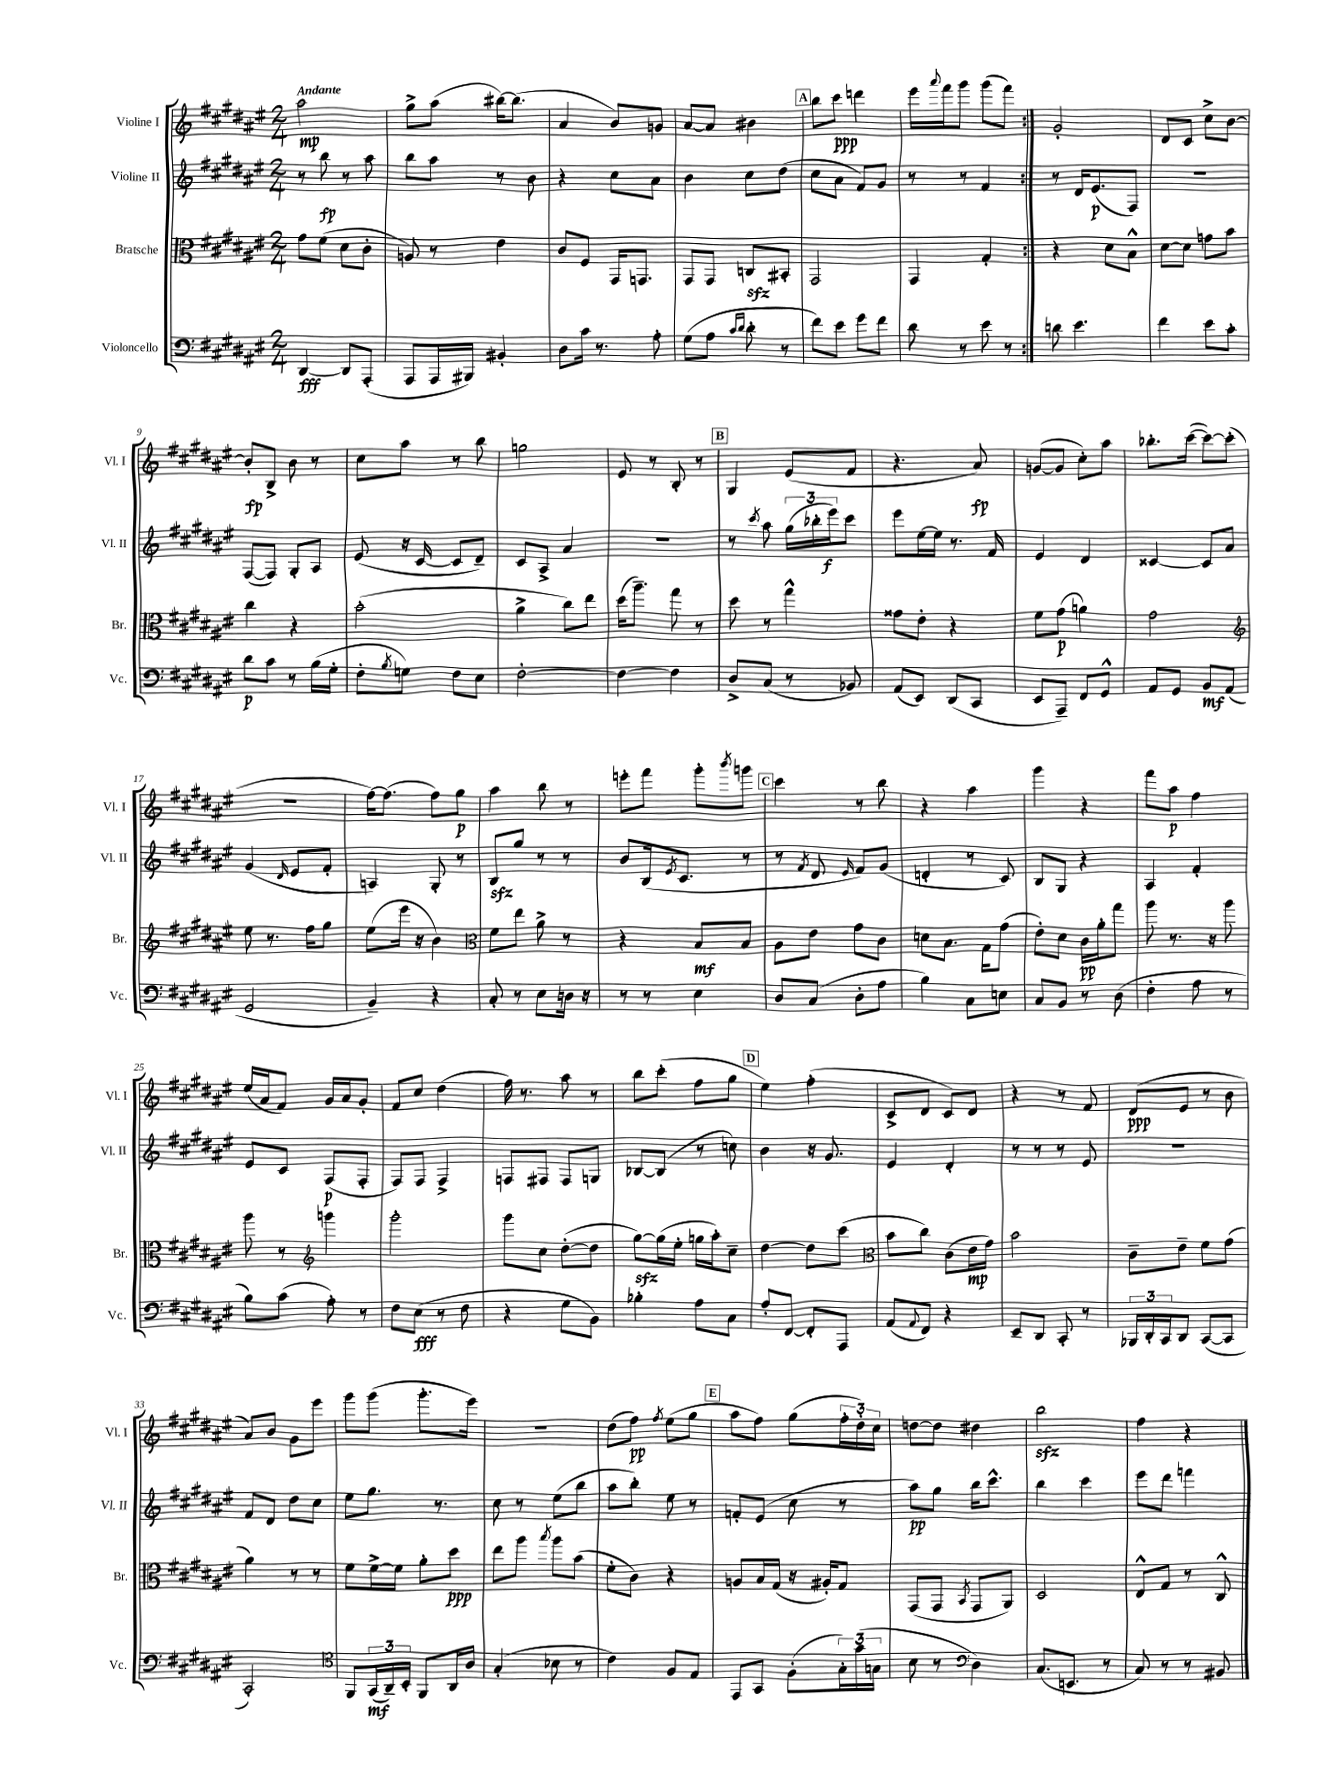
<<
\new StaffGroup <<
\new Staff = "s0" \with { instrumentName = "Violine I" shortInstrumentName = "Vl. I" } {
    \clef treble \key fis \major \numericTimeSignature \time 2/4 \tempo "Andante"
    \repeat volta 2 { ais''2\mp |
    gis''8-> ais''8( bis''16~) bis''8.( |
    ais'4 b'8) g'8 |
    ais'8~ ais'8 bis'4 |
    \mark \markup { \box "A" } b''8 cis'''8\ppp d'''4 |
    eis'''16 \appoggiatura { ais'''8 } fis'''16 gis'''8 gis'''8( fis'''8) | }
    gis'2-. |
    dis'8 cis'8 cis''8-> b'8~ |
    b'8-.\fp b8-> b'8 r8 |
    cis''8 ais''8 r8 b''8 |
    g''2 |
    eis'8 r8 b8-. r8 |
    \mark \markup { \box "B" } gis4 eis'8( fis'8 |
    r4. ais'8\fp) |
    g'8~( g'8 cis''8-.) ais''8 |
    bes''8.-. cis'''16~( cis'''8~) cis'''8-.( |
    r2 |
    fis''16~) fis''8.( fis''8) gis''8\p |
    ais''4 b''8 r8 |
    e'''8-. fis'''8 gis'''8-. \acciaccatura { b'''8 } g'''8 |
    \mark \markup { \box "C" } cis'''4 r8 b''8 |
    r4 ais''4 |
    gis'''4 r4 |
    fis'''8 ais''8\p fis''4 |
    eis''16( ais'16 fis'8) gis'16 ais'16 gis'8-. |
    fis'8 cis''8 dis''4( |
    fis''16) r8. ais''8 r8 |
    b''8 cis'''8-.( fis''8 gis''8 |
    \mark \markup { \box "D" } eis''4) fis''4-.( |
    cis'8-> dis'8 cis'8) dis'8 |
    r4 r8 fis'8 |
    dis'8\ppp( eis'8 r8 b'8 |
    ais'8) b'8 gis'8 eis'''8 |
    gis'''8 gis'''8( gis'''8.-. eis'''16) |
    r2 |
    dis''8( fis''8\pp) \acciaccatura { fis''8 } eis''8( gis''8 |
    \mark \markup { \box "E" } ais''8 fis''8) gis''8( \tuplet 3/2 { fis''16-. dis''16-.) cis''16 } |
    d''8~ d''8 dis''4 |
    b''2\sfz |
    fis''4 r4 \bar "|." |
}
\new Staff = "s1" \with { instrumentName = "Violine II" shortInstrumentName = "Vl. II" } {
    \clef treble \key fis \major \numericTimeSignature \time 2/4
    \repeat volta 2 { r8 b''8\fp r8 ais''8 |
    b''8 ais''8 r8 b'8 |
    r4 cis''8 ais'8 |
    b'4 cis''8 dis''8( |
    \mark \markup { \box "A" } cis''8 ais'8 fis'8) gis'8 |
    r8 r8 fis'4 | }
    r8 dis'16 eis'8.\p( fis8) |
    R2 |
    fis8~( fis8) gis8-. ais8 |
    eis'8( r16 cis'16~ cis'8 dis'8--) |
    cis'8 ais8-> ais'4 |
    R2 |
    \mark \markup { \box "B" } r8 \acciaccatura { cis'''8 } ais''8 \tuplet 3/2 { gis''16( bes''16-. eis'''16\f) } cis'''8 |
    eis'''8 eis''16~ eis''16 r8. fis'16 |
    eis'4 dis'4 |
    cisis'4~ cisis'8 ais'8 |
    gis'4( \grace { dis'16 } eis'8 fis'8-. |
    a4) gis8-. r8 |
    b8\sfz gis''8 r8 r8 |
    b'8 b16( \acciaccatura { eis'8 } cis'8. r8 |
    \mark \markup { \box "C" } r8 \acciaccatura { fis'8 } dis'8 \grace { eis'16 } fis'8) gis'8( |
    d'4-. r8 cis'8) |
    b8 gis8 r4 |
    ais4 fis'4-. |
    eis'8 cis'8 fis8\p( fis8-. |
    fis8) fis8 fis4-> |
    f8 fis8 fis8 g8 |
    bes8~ bes8( r8 c''8) |
    \mark \markup { \box "D" } b'4 r16 gis'8. |
    eis'4 dis'4-. |
    r8 r8 r8 eis'8 |
    r2 |
    fis'8 dis'8 dis''8 cis''8 |
    eis''8 gis''8. r8. |
    cis''8 r8 eis''8( b''8 |
    ais''8 b''8-.) eis''8 r8 |
    \mark \markup { \box "E" } f'8-. eis'8( cis''8 r8 |
    ais''8\pp) gis''8 b''16 cis'''8.-^ |
    b''4 cis'''4 |
    eis'''8 dis'''8 f'''4 \bar "|." |
}
\new Staff = "s2" \with { instrumentName = "Bratsche" shortInstrumentName = "Br." } {
    \clef alto \key fis \major \numericTimeSignature \time 2/4
    \repeat volta 2 { gis'8 fis'8( dis'8 cis'8-. |
    a8) r8 eis'4 |
    cis'8 fis8 gis,16 g,8. |
    gis,8 gis,8 c8\sfz bis,8-. |
    \mark \markup { \box "A" } gis,2 |
    gis,4 gis4-. | }
    r4 dis'8 b8-^ |
    dis'8~ dis'8 g'8 b'8 |
    cis''4 r4 |
    b'2-.( |
    ais'4-> cis''8) eis''8 |
    dis''16( ais''8.--) gis''8 r8 |
    \mark \markup { \box "B" } dis''8 r8 gis''4-^ |
    gisis'8 eis'8-. r4 |
    fis'8 gis'8\p( a'4) |
    gis'2 |
    \clef treble eis''8 r8. fis''16 gis''8 |
    eis''8( eis'''16 r16 b'4) |
    \clef alto fis'8 eis''8 ais'8-> r8 |
    r4 b8\mf b8 |
    \mark \markup { \box "C" } ais8 eis'8 gis'8 cis'8 |
    d'8 b8. gis16 gis'8( |
    eis'8-.) dis'8 cis'16\pp ais'16-. gis''8 |
    ais''8 r8. r16 ais''8 |
    ais''8 r8 \clef treble g'''4 |
    gis'''2-. |
    gis'''8 cis''8 dis''8~-.( dis''8 |
    gis''8~\sfz) gis''16( eis''16-. g''16 ais''16-.) cis''8-- |
    \mark \markup { \box "D" } dis''4~ dis''8 cis'''8( |
    \clef alto b'8 cis''8) cis'8( eis'16\mp gis'16) |
    b'2 |
    cis'8-- eis'8-- fis'8 gis'8( |
    ais'4) r8 r8 |
    fis'8 fis'16~-> fis'16 ais'8-. dis''8\ppp |
    eis''8 ais''8 \acciaccatura { b''8 } ais''8 b'8( |
    fis'8-. cis'8) r4 |
    \mark \markup { \box "E" } a8 b16 gis16( r16 ais16-.) gis8 |
    gis,8( gis,8 \acciaccatura { b,8 } gis,8 ais,8) |
    dis2 |
    eis8-^ gis8 r8 cis8-^ \bar "|." |
}
\new Staff = "s3" \with { instrumentName = "Violoncello" shortInstrumentName = "Vc." } {
    \clef bass \key fis \major \numericTimeSignature \time 2/4
    \repeat volta 2 { dis,4~\fff dis,8 ais,,8-.( |
    ais,,8 ais,,16 bis,,16) bis,4-. |
    dis8 cis'16 r8. ais8-. |
    gis8( ais8 \grace { cis'16 dis'16 } dis'8-. r8 |
    \mark \markup { \box "A" } fis'8) eis'8 gis'8 fis'8 |
    dis'8 r8 eis'8 r8 | }
    d'8 eis'4. |
    fis'4 eis'8 cis'8-. |
    dis'8\p cis'8 r8 b16( gis16-. |
    fis8-. \acciaccatura { b8 } g8) fis8 eis8 |
    fis2~-. |
    fis4~ fis4 |
    \mark \markup { \box "B" } dis8-> cis8( r8 bes,8) |
    ais,8( eis,8) dis,8( cis,8 |
    eis,8 ais,,8--) fis,8 gis,8-^ |
    ais,8 gis,8 b,8\mf ais,8( |
    gis,2 |
    b,4--) r4 |
    cis8-. r8 eis8 d16 r16 |
    r8 r8 eis4 |
    \mark \markup { \box "C" } dis8 cis8( dis8-. ais8 |
    b4) cis8 e8 |
    cis8 b,8 r8 dis8( |
    fis4-. ais8 r8 |
    b8) cis'8( ais8-.) r8 |
    fis8 eis8\fff( r8 fis8 |
    r4 gis8 b,8) |
    bes4-. ais8 cis8 |
    \mark \markup { \box "D" } ais8-. fis,8~ fis,8-. ais,,8 |
    ais,8( \appoggiatura { ais,8 } fis,8) r4 |
    eis,8-- dis,8 cis,8-. r8 |
    \tuplet 3/2 { bes,,16 dis,16-. cis,16 } dis,8 cis,8~( cis,8 |
    cis,2-.) |
    \clef tenor fis,8 \tuplet 3/2 { gis,16\mf( ais,16--) b,16-. } fis,8 ais,16 ais16 |
    gis4-.( bes8 r8 |
    cis'4) fis8 eis8 |
    \mark \markup { \box "E" } eis,8 gis,8 fis8-.( \tuplet 3/2 { gis16-.) gis'16( g16 } |
    b8 r8 \clef bass dis4) |
    cis8.( e,8. r8 |
    cis8) r8 r8 bis,8 \bar "|." |
}
>>
>>
